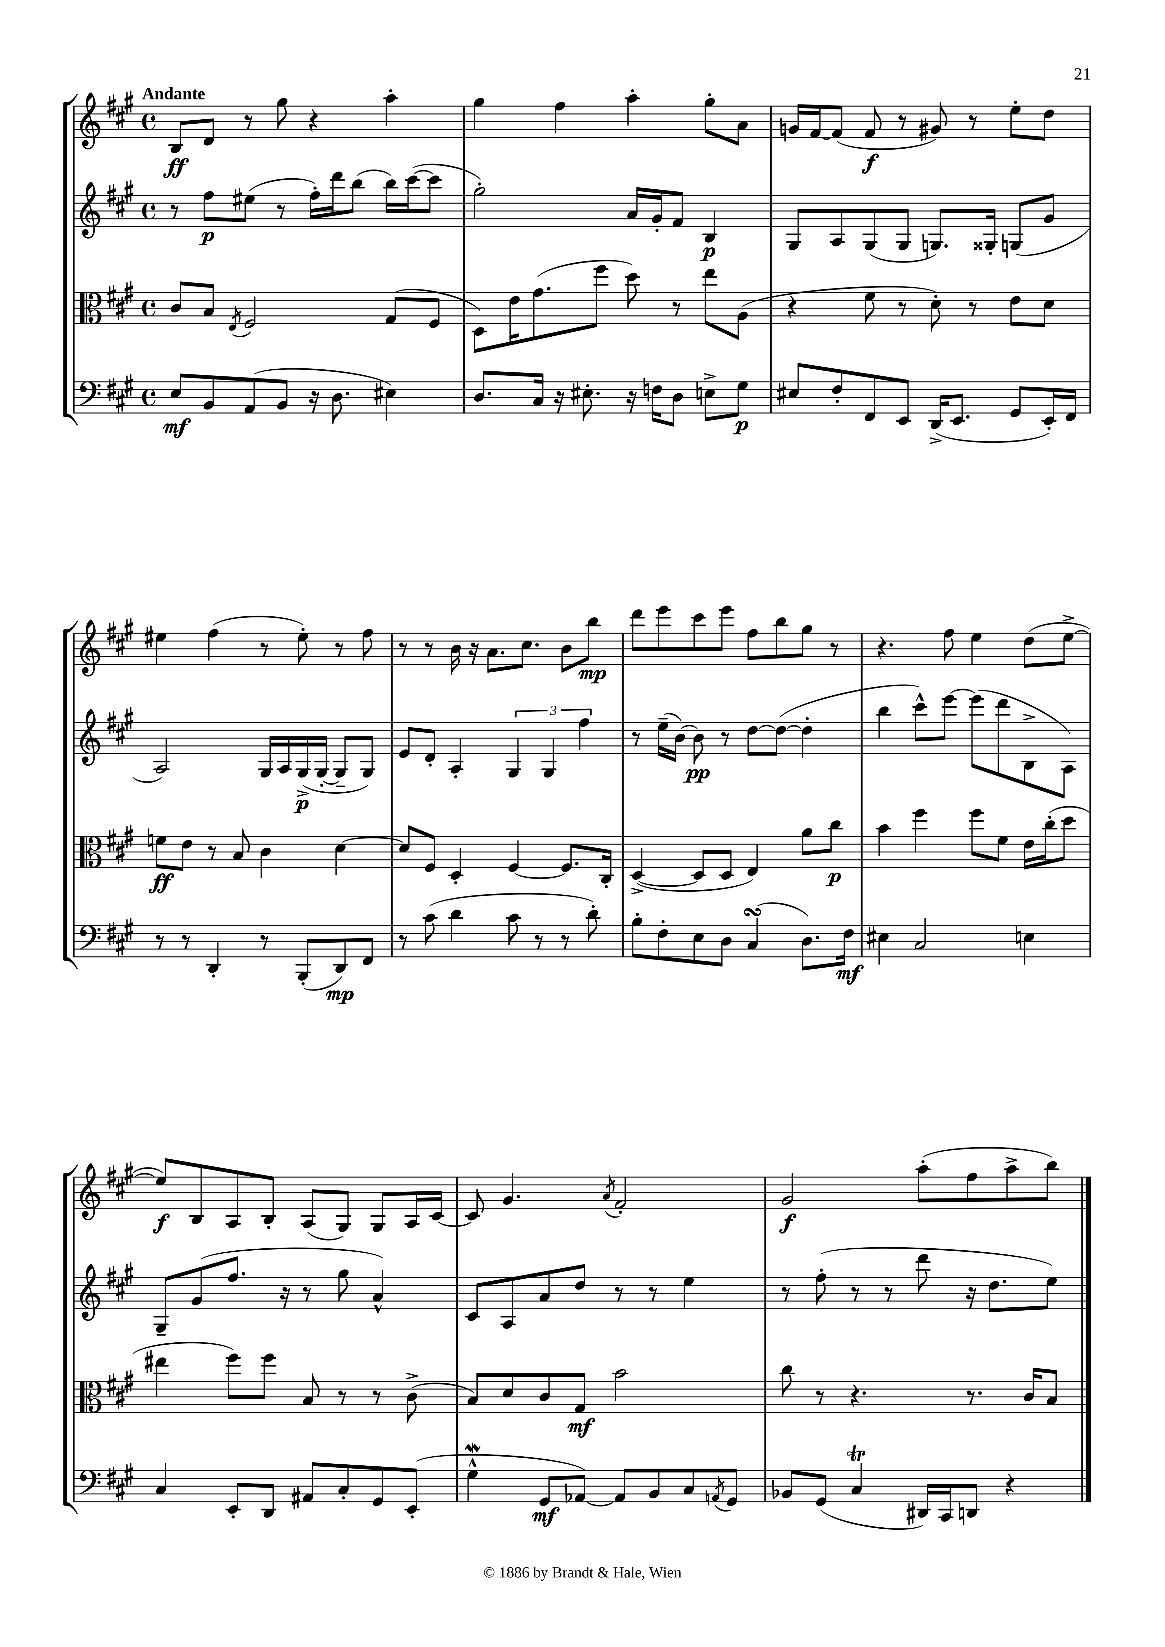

**kern	**dynam	**kern	**dynam	**kern	**dynam	**kern	**dynam
*part4	*part4	*part3	*part3	*part2	*part2	*part1	*part1
*staff4	*staff4	*staff3	*staff3	*staff2	*staff2	*staff1	*staff1
*clefF4	*	*clefC3	*	*clefG2	*	*clefG2	*
*k[f#c#g#]	*	*k[f#c#g#]	*	*k[f#c#g#]	*	*k[f#c#g#]	*
*M4/4	*	*M4/4	*	*M4/4	*	*M4/4	*
*met(c)	*	*met(c)	*	*met(c)	*	*met(c)	*
=1	=1	=1	=1	=1	=1	=1	=1
!	!	!	!	!	!	!LO:TX:a:B:t=Andante	!
8E/L	mf	8c#/L	.	8r	.	8B/L	ff
8BB/	.	8B/J	.	8ff#\L	p	8d/J	.
.	.	8qE/	.	.	.	.	.
(8AA/	.	2F#/	.	(8ee#X\J	.	8r	.
8BB/J	.	.	.	8r	.	8gg#\	.
16r	.	.	.	16ff#'\LL)	.	4r	.
8.D\	.	.	.	16ddd\J	.	.	.
.	.	.	.	(8bb\J	.	.	.
4E#X\)	.	(8G#/L	.	16bb\LL)	.	4aa'\	.
.	.	.	.	([16ccc#\J	.	.	.
.	.	8F#/J	.	8ccc#\J]	.	.	.
=2	=2	=2	=2	=2	=2	=2	=2
8.D/L	.	8D\L)	.	2gg#'\)	.	4gg#\	.
.	.	16e\K	.	.	.	.	.
16C#/Jk	.	(8.g#\	.	.	.	.	.
16r	.	.	.	.	.	4ff#\	.
8.E#X'\	.	.	.	.	.	.	.
.	.	8ff#\J	.	.	.	.	.
16r	.	8dd\)	.	16a/LL	.	4aa'\	.
16Fn\KL	.	.	.	16g#'/J	.	.	.
8D\J	.	8r	.	8f#/J	.	.	.
8En^\L	.	8ee\L	.	4B/	p	8gg#'\L	.
8G#\J	p	(8A\J	.	.	.	8a\J	.
=3	=3	=3	=3	=3	=3	=3	=3
8E#X/L	.	4r	.	8G#/L	.	16gn/LL	.
.	.	.	.	.	.	[16f#/J	.
8F#'/	.	.	.	8A/	.	(8f#/J]	.
8FF#/	.	8f#\	.	(8G#/	.	8f#/	f
8EE/J	.	8r	.	8G#/J	.	8r	.
(16DD^/KL	.	8d'\)	.	8.Gn/L)	.	8g#X/)	.
8.EE/J	.	.	.	.	.	.	.
.	.	8r	.	.	.	8r	.
.	.	.	.	16G##X'/Jk	.	.	.
8GG#/L	.	8e\L	.	(8Gn/L	.	8ee'\L	.
16EE'/L)	.	8d\J	.	8g#/J	.	8dd\J	.
16FF#/JJ	.	.	.	.	.	.	.
!!LO:LB:g=z
=4	=4	=4	=4	=4	=4	=4	=4
8r	.	8fn\L	ff	2A/)	.	4ee#X\	.
8r	.	8e\J	.	.	.	.	.
4DD'/	.	8r	.	.	.	(4ff#\	.
.	.	8B/	.	.	.	.	.
8r	.	4c#\	.	16G#/LL	.	8r	.
.	.	.	.	16A/	.	.	.
(8BBB'/L	.	.	.	(16G#^/	p	8ee#'\)	.
.	.	.	.	[16G#'/JJ	.	.	.
8DD/)	mp	[4d\	.	8G#~/L]	.	8r	.
8FF#/J	.	.	.	8G#/J)	.	8ff#\	.
=5	=5	=5	=5	=5	=5	=5	=5
8r	.	8d/L]	.	8e/L	.	8r	.
(8c#\	.	8F#/J	.	8d'/J	.	8r	.
4d\	.	4D'/	.	4A'/	.	16b\	.
.	.	.	.	.	.	16r	.
.	.	.	.	.	.	8.a\L	.
8c#\	.	[4F#/	.	6G#/	.	.	.
.	.	.	.	.	.	8.cc#\J	.
8r	.	.	.	.	.	.	.
.	.	.	.	6G#/	.	.	.
8r	.	8.F#/L]	.	.	.	8b\L	.
.	.	.	.	6ff#\	.	.	.
8d'\)	.	.	.	.	.	8bb\J	mp
.	.	16C#'/Jk	.	.	.	.	.
=6	=6	=6	=6	=6	=6	=6	=6
8B'\L	.	([4D^/	.	8r	.	8ddd\L	.
8F#'\	.	.	.	(16ee~\LL	.	8eee\	.
.	.	.	.	[16b\JJ)	.	.	.
8E\	.	8D/L]	.	8b\]	pp	8ccc#\	.
8D\J	.	8D/J	.	8r	.	8eee\J	.
(4C#sSsS/	.	4E/)	.	[8dd\L	.	8ff#\L	.
.	.	.	.	(8dd\J_	.	8bb\	.
8.D\L)	.	8a\L	.	4dd'\]	.	8gg#\J	.
.	.	8cc#\J	p	.	.	8r	.
16F#\Jk	mf	.	.	.	.	.	.
=7	=7	=7	=7	=7	=7	=7	=7
4E#X\	.	4b\	.	4bb\	.	4.r	.
2C#/	.	4ff#\	.	8ccc#^^\L)	.	.	.
.	.	.	.	[8eee\J	.	8ff#\	.
.	.	8ff#\L	.	(8eee\L]	.	4ee\	.
.	.	8f#\J	.	8ddd\	.	.	.
4En\	.	16e\LL	.	8B^\	.	(8dd\L	.
.	.	(16cc#'\J	.	.	.	.	.
.	.	8dd\J	.	8A\J)	.	[8ee^\J	.
!!LO:LB:g=z
=8	=8	=8	=8	=8	=8	=8	=8
4C#/	.	4ee#X\	.	8G#~/L	.	8ee/L])	f
.	.	.	.	(8g#/	.	8B/	.
8EE'/L	.	8ff#\L)	.	8.ff#/J	.	8A/	.
8DD/J	.	8ff#\J	.	.	.	8B'/J	.
.	.	.	.	16r	.	.	.
8AA#X/L	.	8B/	.	8r	.	(8A/L	.
8C#'/	.	8r	.	8gg#\	.	8G#/J)	.
8GG#/	.	8r	.	4a^^/)	.	8G#/L	.
(8EE'/J	.	(8c#^\	.	.	.	16A/L	.
.	.	.	.	.	.	[16c#/JJ	.
=9	=9	=9	=9	=9	=9	=9	=9
4G#W^^\	.	8B/L)	.	8c#/L	.	8c#/]	.
.	.	8d/	.	8A/	.	4.g#/	.
8GG#/L	mf	8c#/	.	8a/	.	.	.
[8AA-X/J)	.	8G#/J	mf	8dd/J	.	.	.
.	.	.	.	.	.	8qa/	.
8AA-/L]	.	2b\	.	8r	.	2f#'/	.
8BB/	.	.	.	8r	.	.	.
8C#/	.	.	.	4ee\	.	.	.
8qAAn/	.	.	.	.	.	.	.
8GG#/J	.	.	.	.	.	.	.
=10	=10	=10	=10	=10	=10	=10	=10
8BB-X/L	.	8cc#\	.	8r	.	2g#/	f
(8GG#/J	.	8r	.	(8ff#'\	.	.	.
4C#t/	.	4.r	.	8r	.	.	.
.	.	.	.	8r	.	.	.
16DD#X/LL)	.	.	.	8ddd\	.	(8aa'\L	.
16CC#/J	.	.	.	.	.	.	.
8DDn/J	.	8.r	.	16r	.	8ff#\	.
.	.	.	.	8.dd\L	.	.	.
4r	.	.	.	.	.	8aa^\	.
.	.	16c#/KL	.	.	.	.	.
.	.	8B/J	.	8ee\J)	.	8bb\J)	.
==	==	==	==	==	==	==	==
*-	*-	*-	*-	*-	*-	*-	*-
